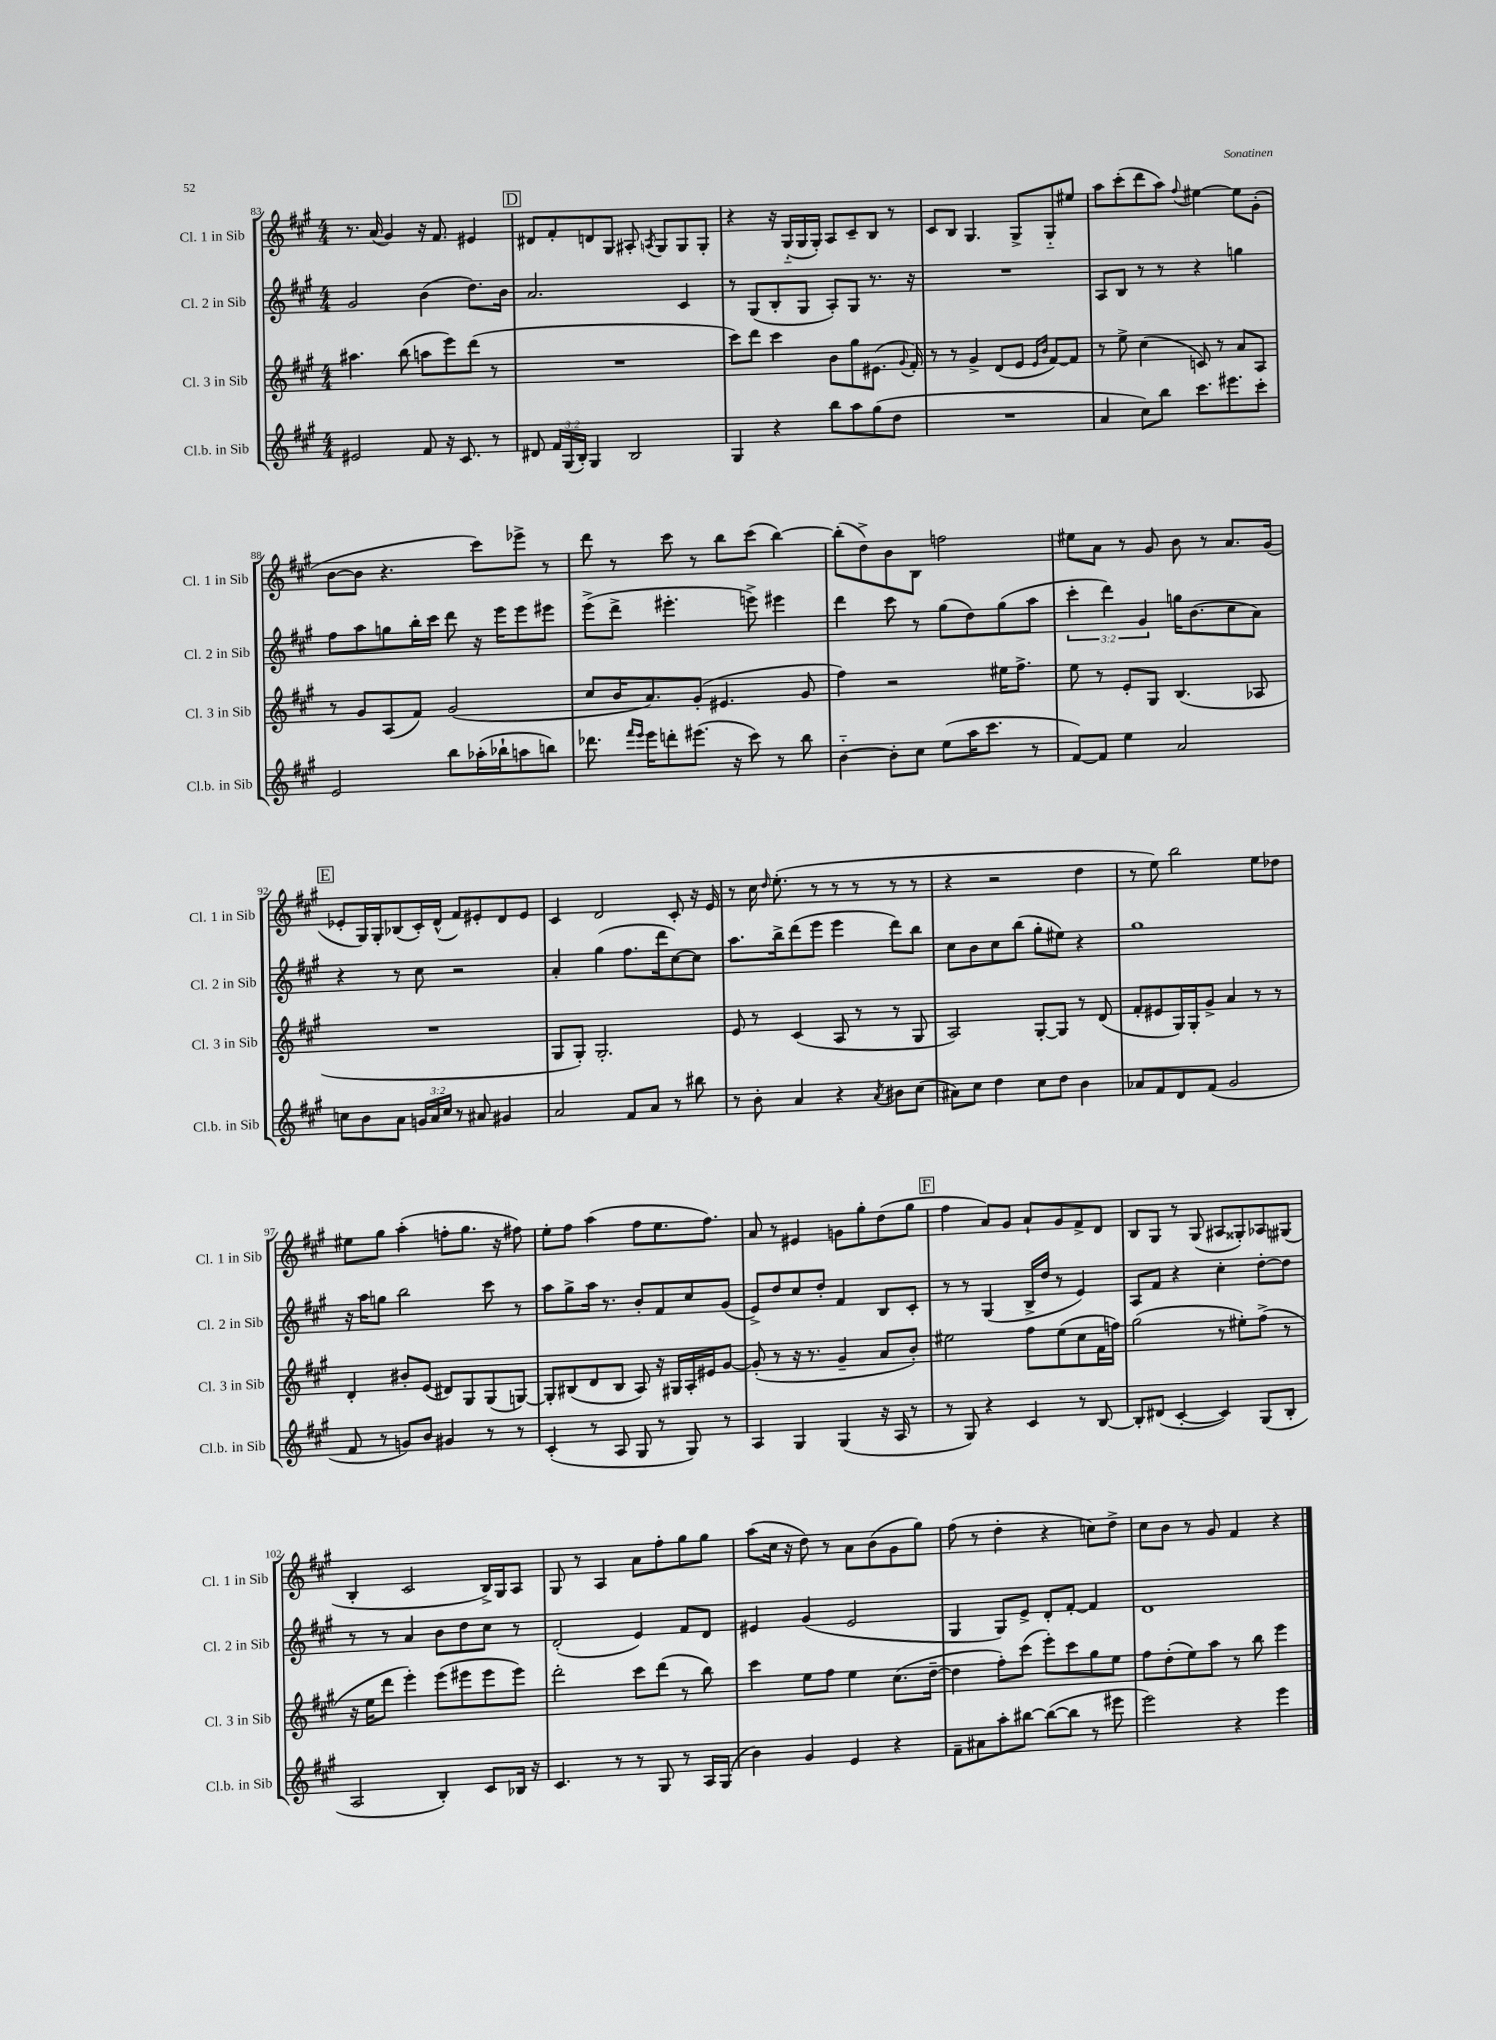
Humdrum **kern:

**kern	**kern	**kern	**kern
*staff4	*staff3	*staff2	*staff1
*clefG2	*clefG2	*clefG2	*clefG2
*k[f#c#g#]	*k[f#c#g#]	*k[f#c#g#]	*k[f#c#g#]
*M4/4	*M4/4	*M4/4	*M4/4
2e#/	4.aa#\	2g#/	8.r
.	.	.	(16a/
.	.	.	4g#/)
.	(8bb\	.	.
8f#/	8aa\L	(4b\	16r
.	.	.	8.f#/
16r	8eee\)	.	.
8.c#/	.	.	.
.	(8ddd\J	8.dd\L)	4e#/
8r	8r	.	.
.	.	16b\Jk	.
=	=	=	=
8d#/	1r	2.a/	8d#/L
24f#/LL	.	.	8f#'/
(24G#/	.	.	.
24B'/JJ)	.	.	.
4G#/	.	.	8d/
.	.	.	8G#/J
2B/	.	.	8A#'/
.	.	.	8qA/
.	.	.	8G#/L
.	.	4c#/	8G#/
.	.	.	8G#'/J
=	=	=	=
4G#/	8ccc#\L)	8r	4r
.	8ddd\J	(8G#/L	.
4r	4ccc#\	8B'/	16r
.	.	.	(16G#'~/LL
.	.	8G#/J	16G#/
.	.	.	16G#'/JJ)
8bb\L	8b\L	8A'/L)	8A/L
8aa\	8gg#\	8G#/J	8c#~/
(8gg#\	(8.e#\J	8.r	8B/J
8dd\J	.	.	8r
.	8qqg#/	.	.
.	16f#'/)	16r	.
=	=	=	=
1r	8r	1r	8c#/L
.	8r	.	8B/J
.	4g#^/	.	4.G#/
.	(8d/L	.	.
.	8e/J	.	8G#^/L
.	16qqe/LL	.	.
.	16qqb/JJ	.	.
.	[8f#/L)	.	8G#'~/
.	8f#/]J	.	8ee#/J
=	=	=	=
4a/	8r	8A/L	8aa\L
.	8ee^\	8B/J	(8ccc#'\
8cc#\L)	(4cc#\	8r	8ddd\
8bb\J	.	8r	8aa\J)
.	.	.	8qqff#/
8.ccc#\L	8c/)	4r	[4ee#\
.	8r	.	.
8.eee#\	.	.	.
.	8a/L	4gg\	8ee#\]L
8ccc#'\J	8A/J	.	(8g#'\J
=	=	=	=
2e/	8r	8ff#\L	[8b\L
.	8g#/L	8aa\	8b\]J
.	(8A/	8gg\	4.r
.	8f#/J)	16bb'\L	.
.	.	16ccc#\JJ	.
8bb\L	(2g#/	8ddd\	.
(16aa-'\L	.	16r	8ccc#\L)
16bb-`\J	.	16eee\LK	.
8aa\	.	8eee\	8eee-^\J
8bb\J)	.	8eee#\J	8r
=	=	=	=
8.ddd-\	8cc#/L	(8eee^\L	8ddd\
.	16b/K	8ddd^\J	8r
16qqfff#/LL	.	.	.
16qqeee/JJ	.	.	.
16eee\LK	8.a/)	.	.
8ddd'\	.	4.eee#'\	8ccc#\
(8.eee#\J	(8g#'/J	.	8r
.	4.e#/	.	8bb\L
16r	.	.	.
8ccc#\)	.	8eee^\)	(8ccc#\J
8r	.	4eee#\	[4bb\)
8bb\	8g#/	.	.
=	=	=	=
[4b'~\	4ff#\)	4ddd\	(8bb'\]L
.	.	.	8dd^\)
8b'\]L	2r	8ccc#\	8b\
8cc#\J	.	8r	8B\J
(8ee\L	.	(8gg#\L	2ff\
16aa\K	.	8dd\)	.
8.ccc#\J	.	.	.
.	16ee#\LK	(8gg#\	.
.	8.ff#^\J	.	.
8r	.	8aa\J	.
=	=	=	=
[8f#/L)	8ee\	6ccc#'\	8ee#\L
8f#/]J	8r	.	8a\J
.	.	6ddd\)	.
4ee\	8e'/L	.	8r
.	.	6g#/	.
.	8G#/J	.	8g#/
2a/	(4.B/	16gg\LK	8b\
.	.	(8.b\	.
.	.	.	8r
.	.	8cc#\	8.a/L
.	8A-/	8a\J)	.
.	.	.	(16g#/Jk
=	=	=	=
8cc\L	1r	4r	8e-'/L
8b\	.	.	16G#/L)
.	.	.	16G#'/J
8a\J	.	8r	(8B-/
24g/LL	.	8cc#\	16c#'/L)
24a/	.	.	.
.	.	.	(16d^^/JJ
24cc/JJ	.	.	.
8r	.	2r	8f#/L)
8a#/	.	.	8e#'/
4g#/	.	.	8d/
.	.	.	8e#/J
=	=	=	=
2a/	8G#/L	4a'/	4c#/
.	8G#'/J)	.	.
.	2.G#'/	(4gg#\	2d/
8f#/L	.	8.ff#\L	.
8a/J	.	.	.
.	.	16ddd\k	.
8r	.	[8cc#\)	8c#'/
8bb#\	.	8cc#\]J	16r
.	.	.	16e/
=	=	=	=
8r	8e/	8.aa\L	8r
8b'\	8r	.	16cc#\
.	.	.	16qqdd/
.	.	16bb^\k	(8.ee'\
4a/	(4c#/	(8ddd\	.
.	.	8eee\J	8r
4r	8A/	4eee\	8r
.	8r	.	8r
8qa/	.	.	.
8b#\L	8r	8ddd\L)	8r
(8cc#\J	8G#/	8bb\J	8r
=	=	=	=
8a#\L)	2A/)	8cc#\L	4r
8cc#\J	.	8b\	.
4dd\	.	8cc#\	2r
.	.	(8bb\J	.
8cc#\L	[8G#'/L	8gg#'\L	.
8dd\J	8G#/]J	8ee#\J)	.
4b\	8r	4r	4dd\
.	(8d/	.	.
=	=	=	=
8a-/L	8f#'/L	1gg#	8r
8f#/	8e#/	.	8ee\)
8d/	16G#/L)	.	2bb\
.	16G#'/J	.	.
(8f#/J	8g#^/J	.	.
2g#/	4a/	.	.
.	8r	.	8ee\L
.	8r	.	8dd-\J
=	=	=	=
8f#/	4d'/	16r	8ee#\L
.	.	16aa\LK	.
8r	.	8gg\J	8gg#\J
8g/L)	8b#'/L	2bb\	(4aa'\
8b/J	(8e/J	.	.
4g#/	8d#/L)	.	8ff'\L
.	8G#/	.	8.gg#\J
8r	(8G#/	8ccc#\	.
.	.	.	16r
8r	[8G/J)	8r	8ff#\)
=	=	=	=
(4c#'/	8G'/]L	8aa\L	8ee'\L
.	(8B#/	8gg#^\	8ff#\J
8r	8d/	16aa\Jk	(4aa\
.	.	8.r	.
8A/	8B#/J	.	.
8G#/	8A/)	8b'/L	8ff#\L
8r	16r	8f#/	8.ee\
.	16G#/LL	.	.
8G#/)	16A'/	8cc#/	.
.	16e#/J	.	8.ff#\J)
8r	[8g#/J	(8g#/J	.
=	=	=	=
4A/	(8g#'/]	8e^/L)	8a/
.	8r	8dd/	8r
4G#/	16r	8cc#/	4e#/
.	8.r	.	.
.	.	8dd'/J	.
(4G#/	4g#~/	4f#/	8g\L
.	.	.	8gg#'\
16r	8a/L	8B/L	(8dd\
16A/	.	.	.
8r	8b'/J)	8c#'/J	8gg#\J
=	=	=	=
8r	2ee#\	8r	4ff#\
8G#/)	.	8r	.
4r	.	(4G#/	8a/L)
.	.	.	8g#/J
4c#/	8ff#\L	16B^/LL	8a`/L
.	.	16dd/JJ	.
.	(8ee#\	8r	8g#/
8r	8cc#\	4e/)	8f#^/
[8B/	16f#\L	.	8d/J
.	16ff\JJ)	.	.
=	=	=	=
8B'/]L	(2gg#\	8A/L	8B/L
(8d#/J	.	8f#/J	8G#/J
[4c#'/	.	4r	8r
.	.	.	(8G#/
4c#/])	8r	4cc#'\	8A#/L
.	8ee#'\L)	.	8G##'/)
(8G#/L	(8ff#^\J	[8dd'\L	8A-/
8B'/J	8r	8dd\]J	(8G#/J
=	=	=	=
2A/	16r	8r	4B'/
.	16ee\LK	.	.
.	8ddd\J	8r	.
.	4eee'\)	4a/	2c#/
4B'/)	(8eee\L	8b\L	.
.	8eee#\	8dd\	.
8c#/L	8eee#\	8cc#\J	16B^/LL)
.	.	.	16G#/J
16B-/Jk	8eee#\J)	8r	8A/J
16r	.	.	.
=	=	=	=
4.c#/	2ddd'\	(2d'/	8G#/
.	.	.	8r
.	.	.	4A/
8r	.	.	.
8r	8ccc#\L	4e/)	8a\L
8G#/	(8ddd\J	.	8ff#'\
8r	8r	8f#/L	8gg#\
16A/LL	8bb\)	8d/J	8gg#\J
(16G#/JJ	.	.	.
=	=	=	=
4b\)	4ccc#\	4e#/	(8aa\L
.	.	.	16cc#\Jk
.	.	.	16r
4g#/	8ee\L	(4g#/	8dd\)
.	8ff#\J	.	8r
4e/	4ee\	2e#/	8a\L
.	.	.	(8b\
4r	(8.cc#\L	.	8g#\
.	.	.	8gg#\J)
.	[16dd~\Jk	.	.
=	=	=	=
8f#~\L	4dd\]	4G#/	(8ff#\
8a#\	.	.	8r
8aa'\	8ff#'\L)	8G#/L)	4dd'\
[8bb#\J	(8ccc#\J	8e^/J	.
(8bb#\_L	8eee'\L)	8d'/L	4r
8bb#\]J	8ccc#\	[8f#'/J	.
8r	8gg#\	4f#/]	8cc\L)
8eee#\	8ee\J	.	8dd^\J
=	=	=	=
2eee\)	8ff#\L	1d	8cc#\L
.	(8dd'\	.	8b\J
.	8ee\)	.	8r
.	8aa\J	.	8g#/
4r	8r	.	4f#/
.	8bb\	.	.
4eee\	4eee\	.	4r
==	==	==	==
*-	*-	*-	*-
